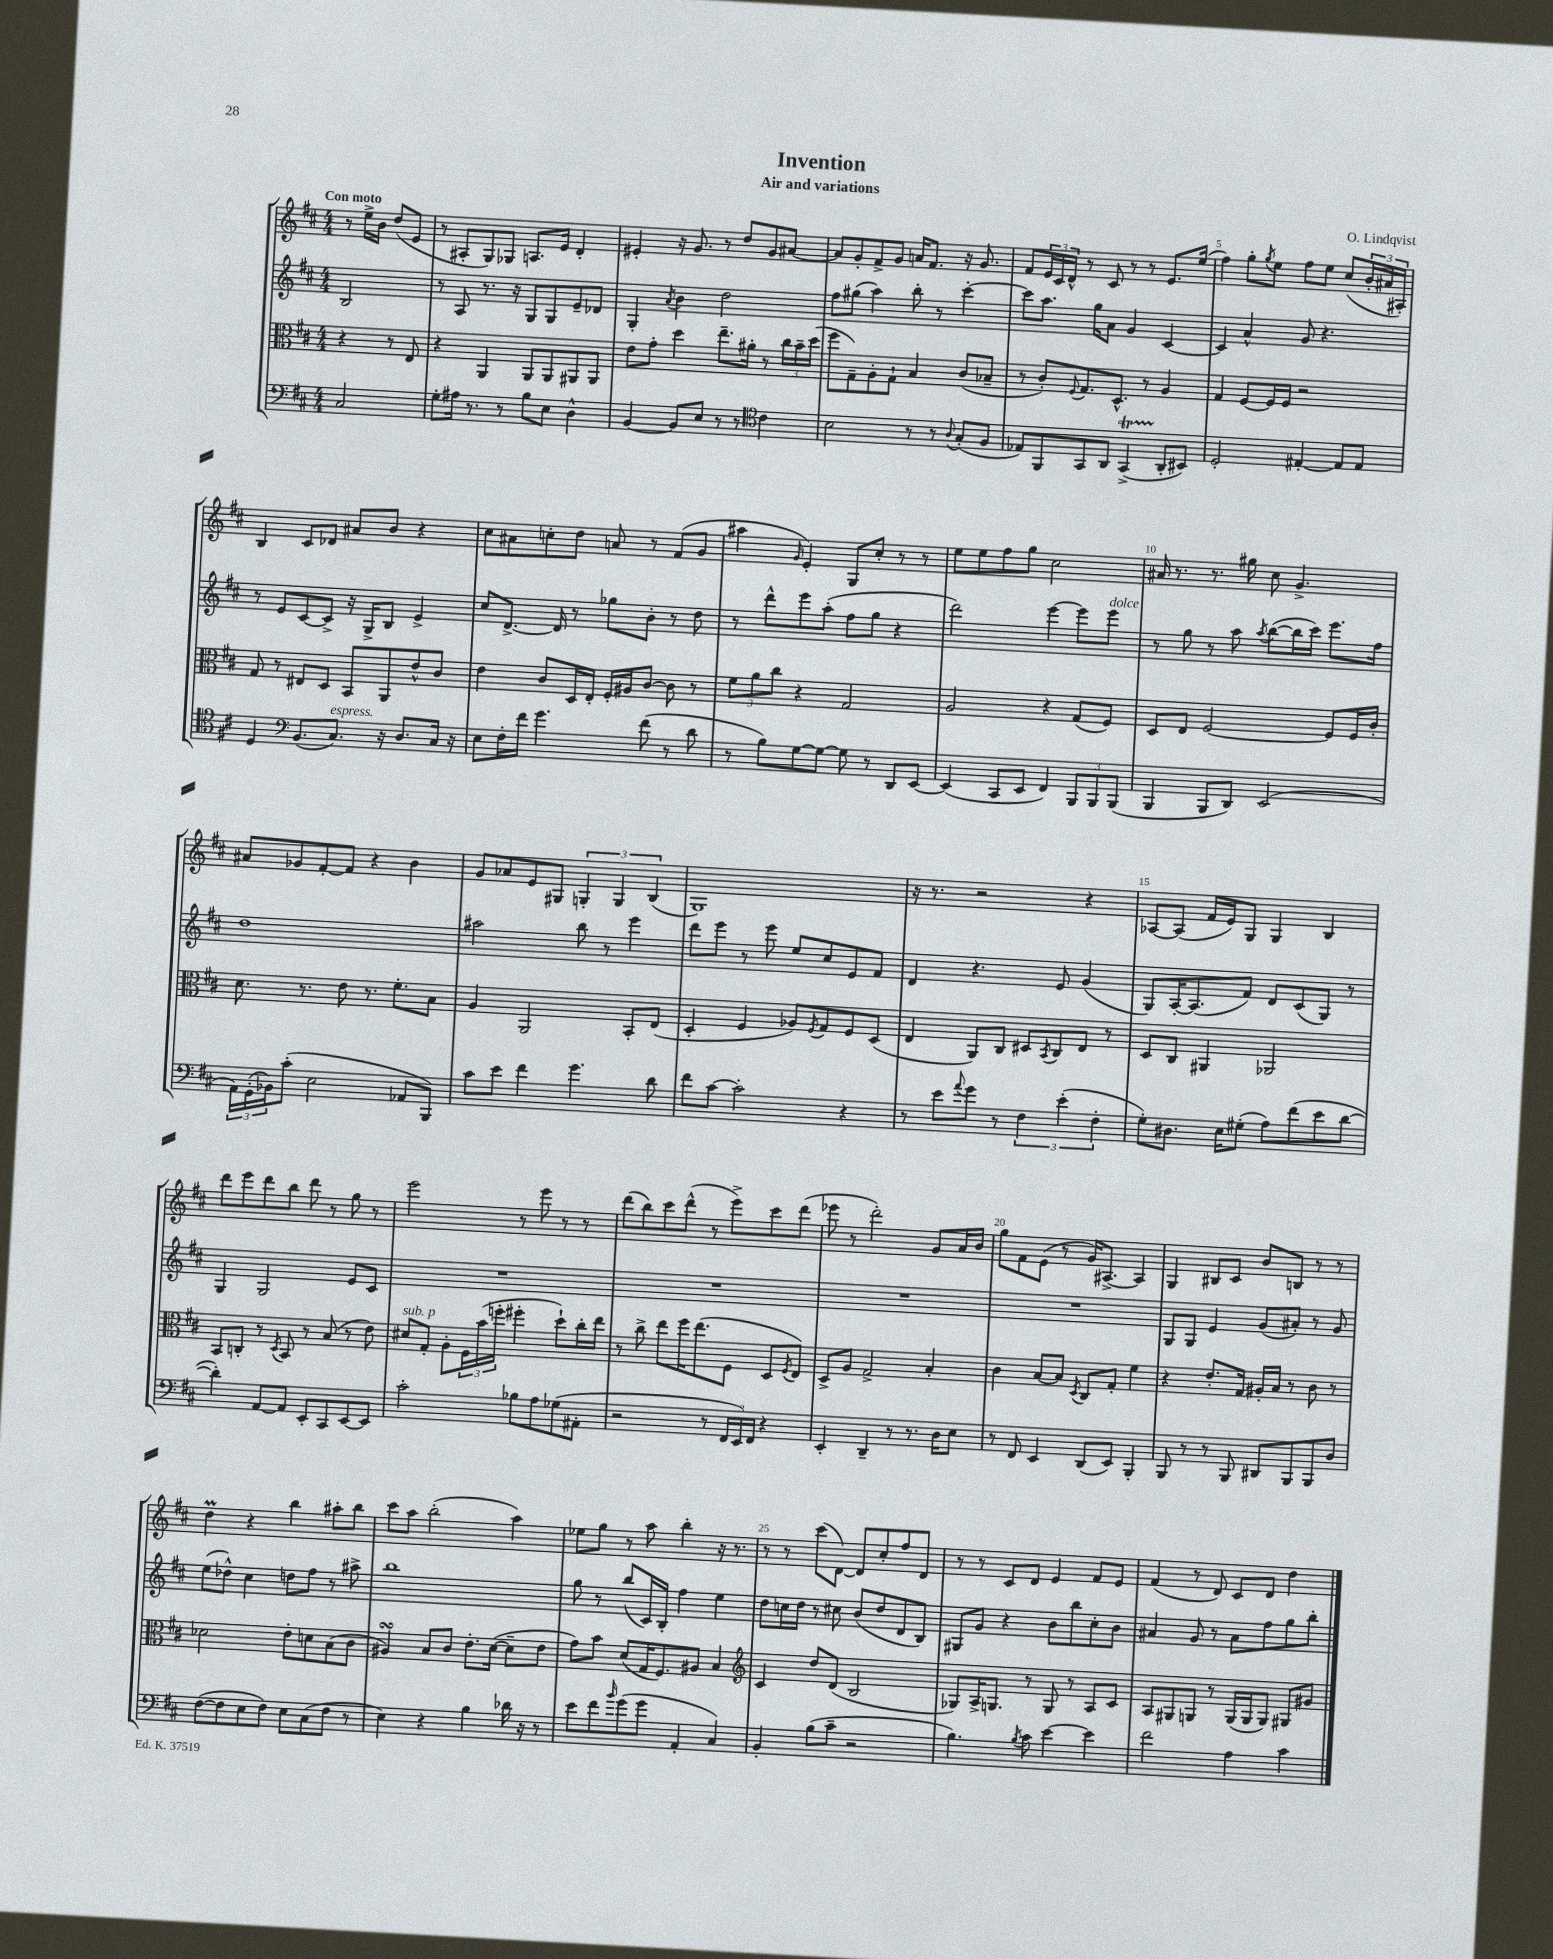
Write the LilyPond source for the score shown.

\header { title = "Invention" composer = "O. Lindqvist" subtitle = "Air and variations" }
<<
\new StaffGroup <<
\new Staff = "s0" {
    \clef treble \key d \major \numericTimeSignature \time 4/4 \partial 2 \tempo "Con moto"
    r8 e''16-> b'16 d''8( e'8 |
    r8 ais8-. g8) ges8 a8. e'16 d'4-. |
    eis'4-. r16 g'8. r8 d''8 g'8 ais'8~ |
    ais'8 g'8-. fis'8-> g'8 a'16 fis'8. r16 g'8. |
    fis'8 \tuplet 3/2 { e'16 cis'16 d'16-^ } r8 cis'8 r8 r8 e'8. e''16( |
    fis''4) g''8-. \acciaccatura { g''8 } e''8 fis''8 e''8 cis''8( \tuplet 3/2 { b'16-. ais'16 ais16-.) } |
    b4 cis'8 des'8 ais'8 b'8 r4 |
    cis''8 ais'8 c''8-. d''8 a'8 r8 fis'8( g'8 |
    ais''4 \grace { g'16 } e'4-.) g8 cis''8-. r8 r8 |
    e''8 e''8 fis''8 g''8 cis''2 |
    ais'16 r8. r8. gis''16 cis''8 g'4.-> |
    ais'8 ges'8 fis'8~-. fis'8 r4 b'4 |
    g'8 aes'8 e'8 gis8 \tuplet 3/2 { g4-. g4 b4( } |
    g1) |
    r16 r8. r2 r4 |
    aes8~ aes8( fis'16 e'16) g8 g4 b4 |
    d'''8 e'''8 d'''8 b''8 d'''8 r8 g''8 r8 |
    e'''2 r8 e'''8 r8 r8 |
    d'''8( b''8) cis'''8 d'''8-^( r8 e'''8->) cis'''8 d'''8( |
    ees'''8 r8 d'''2-.) g'8 a'16 b'16 |
    g''8 fis'8 e'8( r8 g'16) ais8.~-> ais4 |
    g4 bis8 cis'8 b'8 b8 r8 r8 |
    d''4\prall r4 b''4 ais''8-. b''8 |
    cis'''8 a''8 b''2-.( a''4) |
    ees''8 g''8 r8 a''8 b''4-. r16 r8. |
    r8 r8 cis'''8( d'8~) d'8 cis''8-. fis''8 d'8 |
    r8 r8 cis'8 d'8 e'4 fis'8 e'8 |
    fis'4( r8 d'8) cis'8 d'8 d''4 \bar "|." |
}
\new Staff = "s1" {
    \clef treble \key d \major \numericTimeSignature \time 4/4 \partial 2
    b2 |
    r8 a8 r8. r16 g8 g8 e'8-- des'8 |
    g4-. \acciaccatura { a'8 } b'4 d''2 |
    fis''8 gis''8( a''4) b''8-. r8 cis'''4~-. |
    cis'''8 a''8. g''16 a'8 g'4 cis'4~ |
    cis'4 a'4-^ g'8 r4. |
    r8 e'8 cis'8~ cis'8-> r16 g16-> b8 e'4-> |
    cis''8 d'8.~-> d'16 r8 ges''8 b'8-. r8 d''8 |
    r8 d'''8-^ e'''8 a''8-.( fis''8 g''8 r4 |
    d'''2) e'''4~ e'''8 e'''8^\markup { \italic "dolce" } |
    r8 g''8 r8 a''8 \acciaccatura { a''8 } b''8~( b''16 cis'''16) e'''8. fis''16 |
    d''1 |
    ais''2 b''8 r8 e'''4 |
    d'''8 e'''8 r8 e'''8 e''8 cis''8 e'8 fis'8 |
    d'4 r4. e'8 g'4( |
    g8) a16~-. a8.( fis'8) d'8 cis'8( g8) r8 |
    g4 g2 e'8 cis'8 |
    R1 |
    R1 |
    R1 |
    R1 |
    g8 g8 e'4 g'8( ais'8-.) r8 g'8 |
    e''8( des''8-^) cis''4 d''8 fis''8 r8 ais''8-> |
    b''1 |
    g''8 r8 b''8( cis'16) b16-. fis''4 e''4 |
    d''8 c''16 d''16 r8 cis''8 b'8( d''8 d'8 b8) |
    gis8 g'8 r4 b'8 b''8 cis''8-. b'8 |
    ais'4 g'8 r8 ais'8 fis''8 g''8 b''8-. \bar "|." |
}
\new Staff = "s2" {
    \clef alto \key d \major \numericTimeSignature \time 4/4 \partial 2
    r4 r8 e8 |
    r4 a,4 a,8 a,8 ais,8 ais,8 |
    e'8 g'8-. d''4 e''8.-- ais'16-. r8 \tuplet 3/2 { cis''16 b'16-- d''16( } |
    fis''8 g8--) a8-. g8-! b4 cis'8( bes8-- |
    r8 cis'8-.) \appoggiatura { fis8 } g8. d8.-^ r8 a4 |
    g4 fis8~ fis16 fis16 r2 |
    g8 r8 eis8 d8 b,8 a,8 e'8-^ cis'8 |
    e'4 cis'8 d16 e16-. fis16-. ais16 cis'8~ cis'8 r8 |
    \tuplet 3/2 { fis'8 a'8 cis''8 } r4 g2 |
    a2 r4 g8( fis8) |
    d8 e8 fis2~ fis8 fis16 cis'16-. |
    d'8. r8. e'8 r8. fis'8.-. b8 |
    a4 a,2 b,8-. e8( |
    d4-. fis4 aes8) \acciaccatura { fis8 } g8 fis8 d8( |
    e4 a,8) cis8 dis8 \acciaccatura { b,8 } cis8 e8 r8 |
    d8 cis8 ais,4 aes,2 |
    b,8 c8-. r8 \acciaccatura { d8 } b,8 r8 b8( r8 e'8) |
    dis'8^\markup { \italic "sub. p" } g8-. a8-. \tuplet 3/2 { fis16 b'16( f''16-. } fis''4-. d''8-!) cis''16-. e''16 |
    r8 cis''8-> e''8 fis''16 e''8.( fis8 d8 \acciaccatura { fis8 } e8) |
    d8-> a8 g2-> b4-. |
    cis'4 b8~ b8 \acciaccatura { d8 } cis8 g8-. fis'4 |
    r4 e'8.-. g16 ais16-. b16 r8 cis'8 r8 |
    des'2 e'8-. d'8 b8( cis'8 |
    ais4\turn) b8 cis'8 e'8.-. d'16~( d'8-- e'8 |
    g'8) b'8 d'8( g16 fis8.) ais8 b4 |
    \clef treble cis'4 d''8 d'8( b2 |
    ges8) a16-> g8. r8 g8 r8 a8 cis'8 |
    a8 gis8 g8 r8 g16( g16 g8) gis8 gis'8 \bar "|." |
}
\new Staff = "s3" {
    \clef bass \key d \major \numericTimeSignature \time 4/4 \partial 2
    cis2 |
    g8-. ais16 r8. r8 b8 e8 d4-^ |
    b,4~ b,8 e8 r8 r8 \clef tenor cis'4 |
    b2 r8 r8 \appoggiatura { a8 } g8-.( fis8 |
    ees8) fis,8 g,8 a,8 g,4->\startTrillSpan( a,8-.\stopTrillSpan bis,8) |
    d2-. eis4~-. eis8 eis8 |
    d4 \clef bass b,8.( cis8.^\markup { \italic "espress." }) r16 d8. cis16 r16 |
    e8 fis16-. fis'16 g'4. fis'8( r8 d'8 |
    r8 b8) g8~ g8~ g8 r8 d,8 e,8~ |
    e,4( cis,8 e,8 fis,4) \tuplet 3/2 { b,,8 b,,8 b,,8( } |
    b,,4 b,,8 d,8) e,2( |
    \tuplet 3/2 { a,16) g,16-.( bes,16) } cis'8-.( e2 aes,8 b,,8) |
    cis'8 e'8 fis'4 g'4. d'8 |
    fis'8 cis'8~ cis'2-. r4 |
    r8 e'8 \appoggiatura { a'8 } g'8 r8 \tuplet 3/2 { fis4 e'4-.( fis4-. } |
    g8-.) dis8. e16 gis8-.( a8) fis'8( e'8 d'8~ |
    d'4-.) a,8~ a,8 e,8-. cis,8 e,8~ e,8 |
    cis'2-. bes8 a8 ges8( ais,8-. |
    r2 r8 \tuplet 3/2 { fis,16 e,16) fis,16 } r4 |
    e,4-. d,4-- r8 r8. d16 e8 |
    r8 fis,8 e,4 d,8( e,8) b,,4-. |
    b,,8 r8 r8 b,,8 dis,8 b,,8 b,,8 d8 |
    fis8~( fis8 e8 fis8) e8 cis8( fis8 r8 |
    e4) r4 b4 des'16 r16 r8 |
    e'8 fis'8 \grace { b'16 } g'8( g'8 a,4-. cis4) |
    b,4-. b8( cis'8-- r2 |
    b4.) \acciaccatura { b8 } cis'8 e'4~ e'4 |
    fis'2 a4 cis'4 \bar "|." |
}
>>
>>
\layout { \context { \Score \override BarNumber.break-visibility = ##(#f #t #t) barNumberVisibility = #(every-nth-bar-number-visible 5) } }
